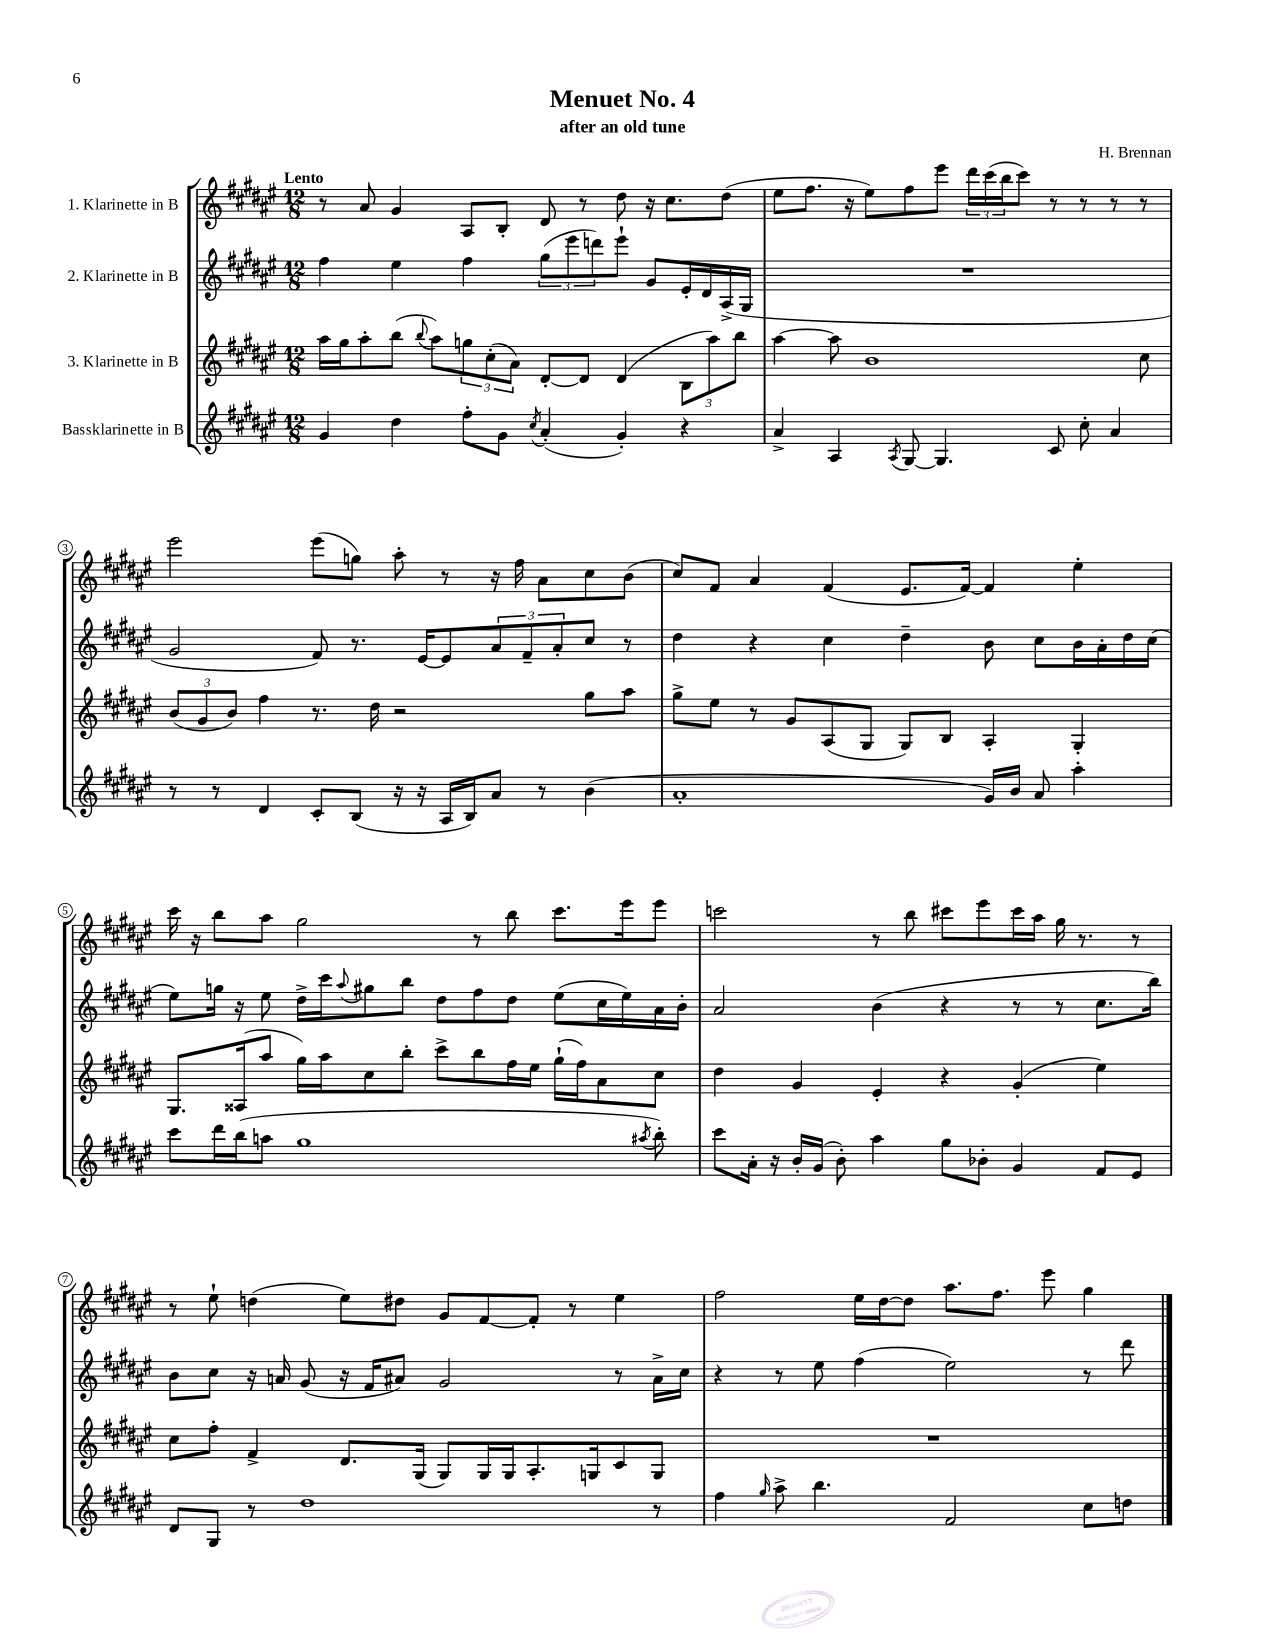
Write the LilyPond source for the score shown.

\header { title = "Menuet No. 4" composer = "H. Brennan" subtitle = "after an old tune" }
<<
\new StaffGroup <<
\new Staff = "s0" \with { instrumentName = "1. Klarinette in B" } {
    \clef treble \key fis \major \numericTimeSignature \time 12/8 \tempo "Lento"
    r8 ais'8 gis'4 ais8 b8-. dis'8 r8 dis''8 r16 cis''8. dis''8( |
    eis''8 fis''8. r16 eis''8) fis''8 eis'''8 \tuplet 3/2 { dis'''16 cis'''16( b''16 } cis'''8) r8 r8 r8 r8 |
    eis'''2 eis'''8( g''8) ais''8-. r8 r16 fis''16 ais'8 cis''8 b'8( |
    cis''8) fis'8 ais'4 fis'4( eis'8. fis'16~) fis'4 eis''4-. |
    cis'''16 r16 b''8 ais''8 gis''2 r8 b''8 cis'''8. eis'''16 eis'''8 |
    c'''2 r8 b''8 cis'''8 eis'''8 cis'''16 ais''16 gis''16 r8. r8 |
    r8 eis''8-! d''4( eis''8) dis''8 gis'8 fis'8~ fis'8-. r8 eis''4 |
    fis''2 eis''16 dis''16~ dis''8 ais''8. fis''8. eis'''8 gis''4 \bar "|." |
}
\new Staff = "s1" \with { instrumentName = "2. Klarinette in B" } {
    \clef treble \key fis \major \numericTimeSignature \time 12/8
    fis''4 eis''4 fis''4 \tuplet 3/2 { gis''8( eis'''8 d'''8) } eis'''8-! gis'8 eis'16-. dis'16 ais16->( gis16 |
    R1. |
    gis'2 fis'8) r8. eis'16~ eis'8 \tuplet 3/2 { ais'8 fis'8-- ais'8-. } cis''8 r8 |
    dis''4 r4 cis''4 dis''4-- b'8 cis''8 b'16 ais'16-. dis''16 cis''16( |
    eis''8) g''16 r16 eis''8 dis''16-> cis'''16 \appoggiatura { ais''8 } gis''8 b''8 dis''8 fis''8 dis''8 eis''8( cis''16 eis''16) ais'16 b'16-. |
    ais'2 b'4( r4 r8 r8 cis''8. b''16) |
    b'8 cis''8 r16 a'16 gis'8( r16 fis'16 ais'8) gis'2 r8 ais'16-> cis''16 |
    r4 r8 eis''8 fis''4( eis''2) r8 dis'''8 \bar "|." |
}
\new Staff = "s2" \with { instrumentName = "3. Klarinette in B" } {
    \clef treble \key fis \major \numericTimeSignature \time 12/8
    ais''16 gis''16 ais''8-. b''8( \appoggiatura { b''8 } ais''8) \tuplet 3/2 { g''8 cis''8-.( ais'8) } dis'8~-. dis'8 dis'4( \tuplet 3/2 { b8 ais''8) b''8 } |
    ais''4~ ais''8 b'1 cis''8 |
    \tuplet 3/2 { b'8( gis'8 b'8) } fis''4 r8. dis''16 r2 gis''8 ais''8 |
    gis''8-> eis''8 r8 gis'8 ais8( gis8 gis8) b8 ais4-. gis4-. |
    gis8. aisis16( ais''8 gis''16) ais''16 cis''8 b''8-. cis'''8-> b''8 fis''16 eis''16 gis''16-!( fis''16) ais'8 cis''8 |
    dis''4 gis'4 eis'4-. r4 gis'4-.( eis''4) |
    cis''8 fis''8-. fis'4-> dis'8. gis16( gis8) gis16 gis16 ais8.-. g16 cis'8 g8 |
    R1. \bar "|." |
}
\new Staff = "s3" \with { instrumentName = "Bassklarinette in B" } {
    \clef treble \key fis \major \numericTimeSignature \time 12/8
    gis'4 dis''4 fis''8-. gis'8 \acciaccatura { cis''8 } ais'4-.( gis'4-.) r4 |
    ais'4-> ais4 \acciaccatura { ais8 } gis8~ gis4. cis'8 cis''8-. ais'4 |
    r8 r8 dis'4 cis'8-. b8( r16 r16 ais16 b16) ais'8 r8 b'4( |
    ais'1-. gis'16) b'16 ais'8 ais''4-. |
    cis'''8 dis'''16 b''16( a''8 gis''1 \acciaccatura { ais''8 } b''8-.) |
    cis'''8 ais'16-. r16 b'16-. gis'16( b'8-.) ais''4 gis''8 bes'8-. gis'4 fis'8 eis'8 |
    dis'8 gis8 r8 dis''1 r8 |
    fis''4 \grace { gis''16 } ais''8-> b''4. fis'2 cis''8 d''8 \bar "|." |
}
>>
>>
\layout { \context { \Score \override BarNumber.stencil = #(make-stencil-circler 0.1 0.3 ly:text-interface::print) } }
